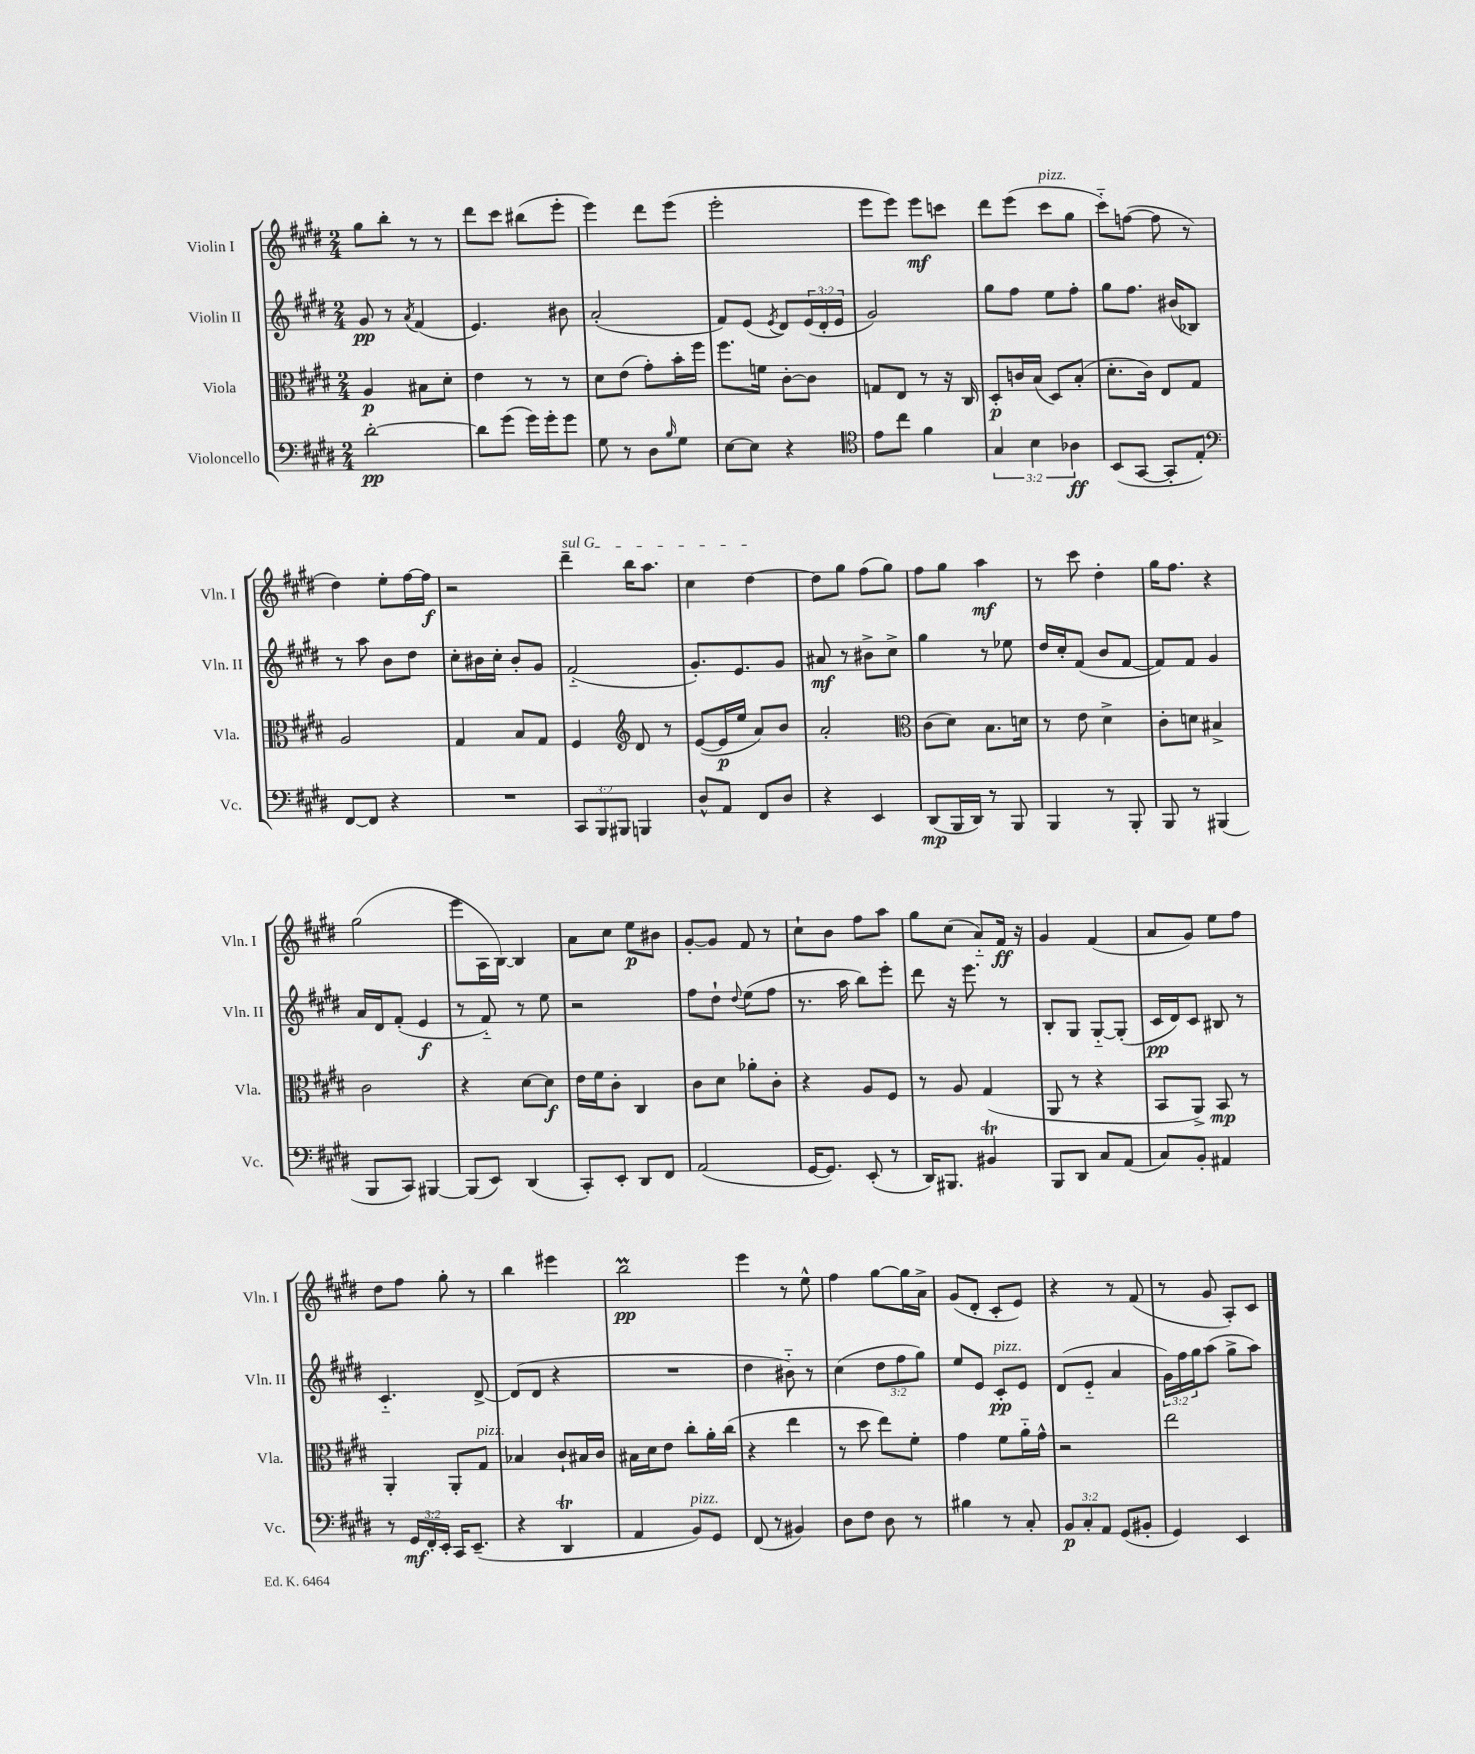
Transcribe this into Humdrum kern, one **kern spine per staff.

**kern	**kern	**kern	**kern
*staff4	*staff3	*staff2	*staff1
*clefF4	*clefC3	*clefG2	*clefG2
*k[f#c#g#d#]	*k[f#c#g#d#]	*k[f#c#g#d#]	*k[f#c#g#d#]
*M2/4	*M2/4	*M2/4	*M2/4
[2d#'	4A	8g#	8gg#
.	.	8r	8bb'
.	.	8qa	.
.	8B#	(4f#	8r
.	8d#'	.	8r
=	=	=	=
8d#]	4e	4.e)	8ddd#
(8g#	.	.	8ccc#
16g#)	8r	.	(8bb#
16g#'	.	.	.
8g#	8r	8b#	8eee'
=	=	=	=
8G#	8d#	(2a'	4eee)
8r	(8e	.	.
8D#	8g#')	.	8ddd#
16qqB	.	.	.
8G#	16b'	.	(8eee
.	16ff#	.	.
=	=	=	=
[8E	8.ff#	8f#)	2eee'
8E]	.	(8e	.
.	16f	.	.
.	.	8qe	.
4r	[8c#'	8d#)	.
.	8c#]	(24e	.
.	.	24d#'	.
.	.	24e	.
=	=	=	=
*clefC4	*	*	*
8e	8G	2g#)	8eee
8cc#	8E	.	8eee)
4f#	8r	.	8eee
.	16r	.	8ccc
.	16C#	.	.
=	=	=	=
6G#	8D#'	8gg#	8ddd#
.	16c	8ff#	(8eee
6B	.	.	.
.	(16B	.	.
.	8D#)	8ee	8ccc#
6A-	.	.	.
.	(8B'	8ff#'	8gg#
=	=	=	=
(8BB	8.d#'	8gg#	8ccc#'~)
[8GG#	.	8.ff#	([8ff
.	16c#)	.	.
8GG#']	8E	.	8ff]
.	.	(16b#	.
8E')	8G#	8B-)	8r
=	=	=	=
*clefF4	*	*	*
[8FF#	2A	8r	4dd#)
8FF#]	.	8aa	.
4r	.	8b	8ee'
.	.	8dd#	[16ff#
.	.	.	16ff#]
=	=	=	=
2r	4G#	8cc#'	2r
.	.	16b#	.
.	.	16cc#'	.
.	8B	8b#'	.
.	8G#	8g#	.
=	=	=	=
12CC#	4F#	(2f#'~	4ddd#~
12BBB	.	.	.
12BBB#	.	.	.
*	*clefG2	*	*
4BBB	8d#	.	16bb
.	.	.	8.aa
.	8r	.	.
=	=	=	=
8D#^^	([8e	8.g#')	4cc#
8AA	16e]	.	.
.	16ee	8.e	.
8FF#	8a)	.	[4dd#
8D#	8b	8g#	.
=	=	=	=
4r	2a'	8a#	8dd#]
.	.	8r	8gg#
4EE	.	8b#^	(8ff#
.	.	8cc#^	8gg#)
=	=	=	=
*	*clefC3	*	*
(8DD#	(8c#	4gg#	8ff#
16BBB	8d#)	.	8gg#
16DD#)	.	.	.
8r	8.B	8r	4aa
8BBB	.	8ee-	.
.	16d	.	.
=	=	=	=
4BBB	8r	16dd#	8r
.	.	16cc#'	.
.	8e	(8f#	8ccc#
8r	4d#^	8b	4dd#'
8BBB'	.	[8f#	.
=	=	=	=
8BBB	8c#'	8f#])	16gg#
.	.	.	8.ff#
8r	8d	8f#	.
(4BBB#	4B#^	4g#	4r
=	=	=	=
8BBB	2c#	16a	(2gg#
.	.	16d#	.
8CC#)	.	(8f#'	.
[4BBB#	.	4e	.
=	=	=	=
(8BBB#]	4r	8r	8eee
8EE)	.	8f#'~)	16A
.	.	.	[16B)
(4DD#	[8d#	8r	4B]
.	8d#]	8ee	.
=	=	=	=
8CC#')	16e	2r	8a
.	16f#	.	.
8EE'	8c#'	.	8cc#
8DD#	4C#	.	8ee
8FF#	.	.	8b#
=	=	=	=
(2AA	8c#	8ff#	[8g#'
.	8d#	8dd#`	8g#]
.	.	8qqdd#	.
.	8a-'	(8ee	8f#
.	8c#'	8ff#	8r
=	=	=	=
[16GG#	4r	8.r	8cc#`
8.GG#])	.	.	.
.	.	.	8b
.	.	16aa	.
(8EE'	8A	8bb)	8ff#
8r	8F#	8eee'	8aa
=	=	=	=
16DD#)	8r	8ddd#	8gg#
8.BBB#	.	.	.
.	8A	16r	(8cc#
.	.	8.eee	.
4BB#	(4G#	.	8a'~)
.	.	8r	16f#
.	.	.	16r
=	=	=	=
8BBB	8AA	8B'	4g#
8DD#	8r	8G#	.
8C#	4r	[8G#'~	(4f#
(8AA	.	(8G#']	.
=	=	=	=
8C#)	8BB	16c#	8a
.	.	16d#)	.
8BB'	8AA^)	8c#	8g#)
4AA#	8BB	8B#	8ee
.	8r	8r	8ff#
=	=	=	=
8r	4AA'	4.c#'~	8dd#
24GG#	.	.	8ff#
24FF#'	.	.	.
24EE'	.	.	.
16CC#	8AA'	.	8gg#'
(8.EE~	.	.	.
.	8G#	[8d#^	8r
=	=	=	=
4r	4B-	(8d#]	4bb
.	.	8d#	.
4DD#	8c#`	4r	4eee#
.	16B#	.	.
.	16c#	.	.
=	=	=	=
4AA	16B#	2r	2bb
.	16d#	.	.
.	8e	.	.
8BB)	8cc#'	.	.
8GG#	16a'	.	.
.	(16cc#	.	.
=	=	=	=
(8FF#	4r	4dd#	4eee
8r	.	.	.
4BB#)	4ee	8b#'~)	8r
.	.	8r	8ee^^
=	=	=	=
8D#	8r	(4cc#	4ff#
8F#	8dd#	.	.
8D#	8ee)	12dd#	[8gg#
.	.	12ff#	.
8r	8f#'	.	16gg#]
.	.	12gg#)	.
.	.	.	16a^
=	=	=	=
4B#	4g#	8ee	(8g#
.	.	8e	8d#'
8r	8f#	8c#'	8c#'
8C#'	16a'~	8e	8e)
.	16g#^^	.	.
=	=	=	=
12BB	2r	(8d#	4r
12C#'	.	.	.
.	.	8e'~	.
12AA	.	.	.
(8GG#	.	4a	8r
8BB#'	.	.	(8f#
=	=	=	=
4GG#)	2ee	24g#)	8r
.	.	24ff#	.
.	.	24gg#	.
.	.	(8aa	8g#
4EE	.	8gg#^	8A')
.	.	8aa)	8c#
==	==	==	==
*-	*-	*-	*-
